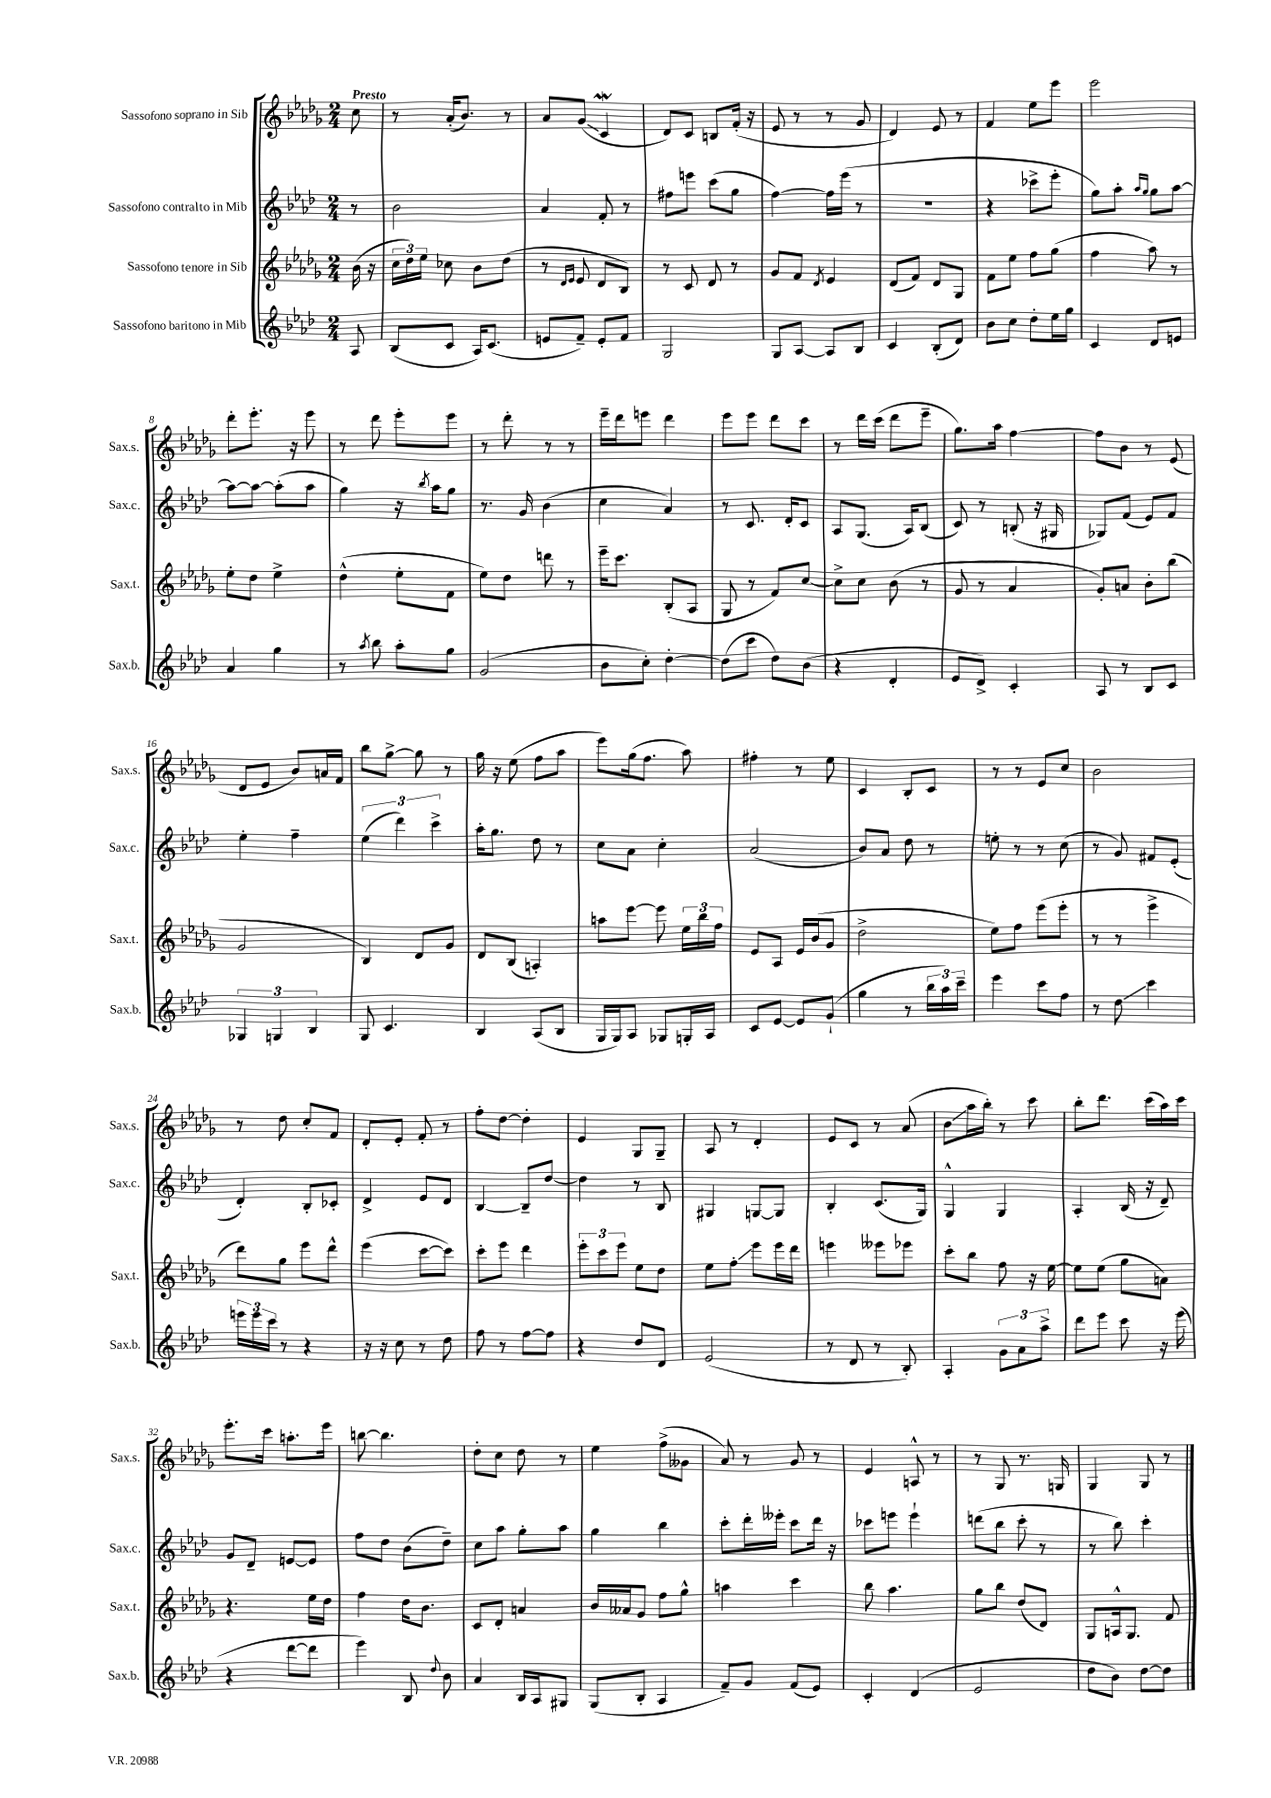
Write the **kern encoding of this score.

**kern	**kern	**kern	**kern
*staff4	*staff3	*staff2	*staff1
*clefG2	*clefG2	*clefG2	*clefG2
*k[b-e-a-d-]	*k[b-e-a-d-g-]	*k[b-e-a-d-]	*k[b-e-a-d-g-]
*M2/4	*M2/4	*M2/4	*M2/4
8A-	(16b-	8r	8cc
.	16r	.	.
=	=	=	=
(8B-	24cc	2b-	8r
.	24dd-)	.	.
.	24ee-	.	.
8c	8cc-	.	(16a-'
.	.	.	8.b-)
16A-)	8b-	.	.
(8.c	.	.	.
.	(8dd-	.	8r
=	=	=	=
8e	8r	4a-	8a-
.	16qqd-	.	.
.	16qqe-	.	.
8f~)	8e-	.	(8g-
8e'	8d-	8f'	4c
8f	8B-)	8r	.
=	=	=	=
2G	8r	8ff#	8d-)
.	8c	8eee	8c
.	8d-	(8ccc	8B
.	8r	8gg	(16f'
.	.	.	16r
=	=	=	=
8G	8g-	[4ff)	8e-
[8A-	8f	.	8r
.	8qd-	.	.
8A-]	4e-	16ff]	8r
.	.	(16eee-	.
8B-	.	8r	8g-
=	=	=	=
4c	(8d-	2r	4d-)
.	8f)	.	.
(8B-'	8d-	.	8e-
8d-)	8G-	.	8r
=	=	=	=
8b-	8f	4r	4f
8cc	8ee-	.	.
8dd-'	8ff	8ccc-^	8ee-
16ee-	(8gg-	8eee-'	8eee-
16gg	.	.	.
=	=	=	=
4c	4ff	8gg)	2eee-
.	.	8aa-'	.
.	.	16qqaa-	.
.	.	16qqgg	.
8d-	8aa-)	8gg	.
8e	8r	[8aa-	.
=	=	=	=
4a-	8ee-'	8aa-_	8ddd-'
.	8dd-	8aa-_	8.eee-'
4gg	4ee-^	(8aa-']	.
.	.	.	16r
.	.	8aa-	8eee-
=	=	=	=
8r	(4dd-^^	4gg)	8r
8qaa-	.	.	.
8bb-	.	.	8ddd-
8aa-'	8ee-'	16r	8eee-'
.	.	8qbb-	.
.	.	16aa-	.
8gg	8f	8gg	8eee-
=	=	=	=
(2g	8ee-)	8.r	8r
.	8dd-	.	8ddd-'
.	.	16g	.
.	8ddd	(4b-	8r
.	8r	.	8r
=	=	=	=
8b-	16eee-~	4cc	16eee-~
.	8.ccc	.	16ddd-
8cc')	.	.	8eee
[4dd-'	(8B-'	4a-)	4ddd-
.	8A-	.	.
=	=	=	=
(8dd-]	8G-	8r	8eee-
8ccc	8r	8.c	8eee-
8dd-)	8f)	.	8ddd-
.	.	16d-'	.
(8b-	[8cc	8c	8ccc
=	=	=	=
4r	8cc^]	8A-	8r
.	8cc	(8.G	16ddd-
.	.	.	(16ccc
4d-'	(8b-	.	8ddd-
.	.	16A-)	.
.	8r	(8B-	8eee-~
=	=	=	=
8e-	8g-	8c)	8.gg-)
8d-^)	8r	8r	.
.	.	.	16aa-
4c'	4a-	(8B'	[4ff
.	.	16r	.
.	.	16G#	.
=	=	=	=
8A-	8g-')	8G-)	8ff]
8r	8a	(8f	8b-
8B-	8b-'	8e-)	8r
8c	(8bb-	8f	(8e-
=	=	=	=
6G-	2g-	4ee-'	8d-
.	.	.	8e-
6G	.	.	.
.	.	4ff~	8b-)
6B-	.	.	.
.	.	.	16a
.	.	.	16f
=	=	=	=
8G	4B-)	(6ee-	8bb-
4.c	.	.	[8gg-^
.	.	6ddd-)	.
.	8d-	.	8gg-]
.	.	6ccc^	.
.	8g-	.	8r
=	=	=	=
4B-	8d-	16aa-'	16gg-
.	.	8.gg	16r
.	(8B-	.	(8ee-
(8A-	4A')	8dd-	8ff
8B-	.	8r	8aa-
=	=	=	=
16G	8aa	8cc	8eee-)
16G)	.	.	.
8A-	[8eee-	8a-	(16gg-
.	.	.	8.ff
8G-	8eee-]	4cc'	.
16G'	24ee-	.	8aa-)
.	24bb-	.	.
16A-	.	.	.
.	24ff	.	.
=	=	=	=
8c	8e-	(2a-	4ff#'
[8e-	8A-	.	.
8e-]	16e-	.	8r
.	(16b-	.	.
(8g`	8g-	.	8ee-
=	=	=	=
4gg	2dd-^	8b-)	4c
.	.	8a-	.
8r	.	8dd-	8B-'
24bb-	.	8r	8c
24aa-)	.	.	.
24ccc~	.	.	.
=	=	=	=
4eee-	8ee-)	8ee'	8r
.	8ff	8r	8r
8ccc	(8eee-	8r	8e-
8ff	8eee-'	(8cc	8cc
=	=	=	=
8r	8r	8r	2b-
8dd-	8r	8g)	.
4ccc	4eee-^	8f#	.
.	.	(8e-'	.
=	=	=	=
24eee	8ddd-)	4d-')	8r
24eee	.	.	.
24ccc	.	.	.
8r	8gg-	.	8dd-
4r	8eee-	8B-'	8cc'
.	8ddd-^^	8c-'	8f
=	=	=	=
16r	(4eee-	4d-^	8d-'
16r	.	.	.
8cc	.	.	8e-'
8r	[8ccc	8e-	8f'
8dd-	8ccc])	8d-	8r
=	=	=	=
8ff	8ccc'	[4B-	8ff'
8r	8eee-	.	[8dd-
[8ff	4ddd-	8B-~]	4dd-']
8ff]	.	[8dd-	.
=	=	=	=
4r	12eee-'	4dd-]	4e-
.	12ccc	.	.
.	12eee-	.	.
8dd-	8ee-	8r	8G-
8d-	8dd-	8B-	8G-~
=	=	=	=
(2e-	8ee-	4G#	8A-
.	8ff'	.	8r
.	8eee-	[8G	4d-'
.	16eee-	8G]	.
.	16ddd-	.	.
=	=	=	=
8r	4eee	4B-'	8e-
8d-	.	.	8c
8r	8eee--	(8.c	8r
8B-')	8eee-	.	(8a-
.	.	16G)	.
=	=	=	=
4A-'	8ccc'	4G^^	8b-
.	8bb-	.	16aa-
.	.	.	16bb-')
12g	8ff	4G	8r
12a-	.	.	.
.	16r	.	8ccc
12aa-^	.	.	.
.	[16ee-	.	.
=	=	=	=
8ddd-	8ee-]	4A-'	8bb-'
8eee-	(8ee-	.	8.ddd-
8ccc	8gg-	(16B-	.
.	.	16r	(16ccc
16r	8a)	8d-~)	16aa-)
(16eee-	.	.	16ccc
=	=	=	=
4r	4.r	8g	8.eee-'
.	.	8d-~	.
.	.	.	16ccc
[8ddd-	.	[8e	8.aa'
8ddd-]	16ee-	8e]	.
.	16dd-	.	16eee-
=	=	=	=
4eee-)	4ff	8ff	[8bb
.	.	8dd-	4.bb]
8B-	16dd-	(8b-	.
.	8.b-	.	.
8qqdd-	.	.	.
8b-	.	8dd-~)	.
=	=	=	=
4a-	8c	8cc	8dd-'
.	8d-'	8aa-	8cc
16B-	4a	8gg'	8dd-
16A-	.	.	.
8G#	.	8aa-	8r
=	=	=	=
(8G	16b-	4gg	4ee-
.	16a--	.	.
8B-'	8g-	.	.
4A-	8ff	4bb-	(8ff^
.	8gg-^^	.	8g--
=	=	=	=
8f~)	4aa	8ccc'	8a-)
8g	.	16ddd-'	8r
.	.	16eee--'	.
(8f	4ccc	8ccc	8g-
8e-)	.	16ddd-	8r
.	.	16r	.
=	=	=	=
4c'	8bb-	8ccc-	4e-
.	4.aa-	8eee	.
(4d-	.	4eee`	8A^^
.	.	.	8r
=	=	=	=
2e-	8gg-	(8ddd	8r
.	8bb-	8bb-	8G-
.	(8dd-	8ccc'	8.r
.	8d-)	8r	.
.	.	.	16G
=	=	=	=
8dd-	8G-	8r	4G-
8b-)	16A^^	8bb-)	.
.	8.G-	.	.
[8dd-	.	4ccc'	8G-
8dd-]	8f	.	8r
==	==	==	==
*-	*-	*-	*-
